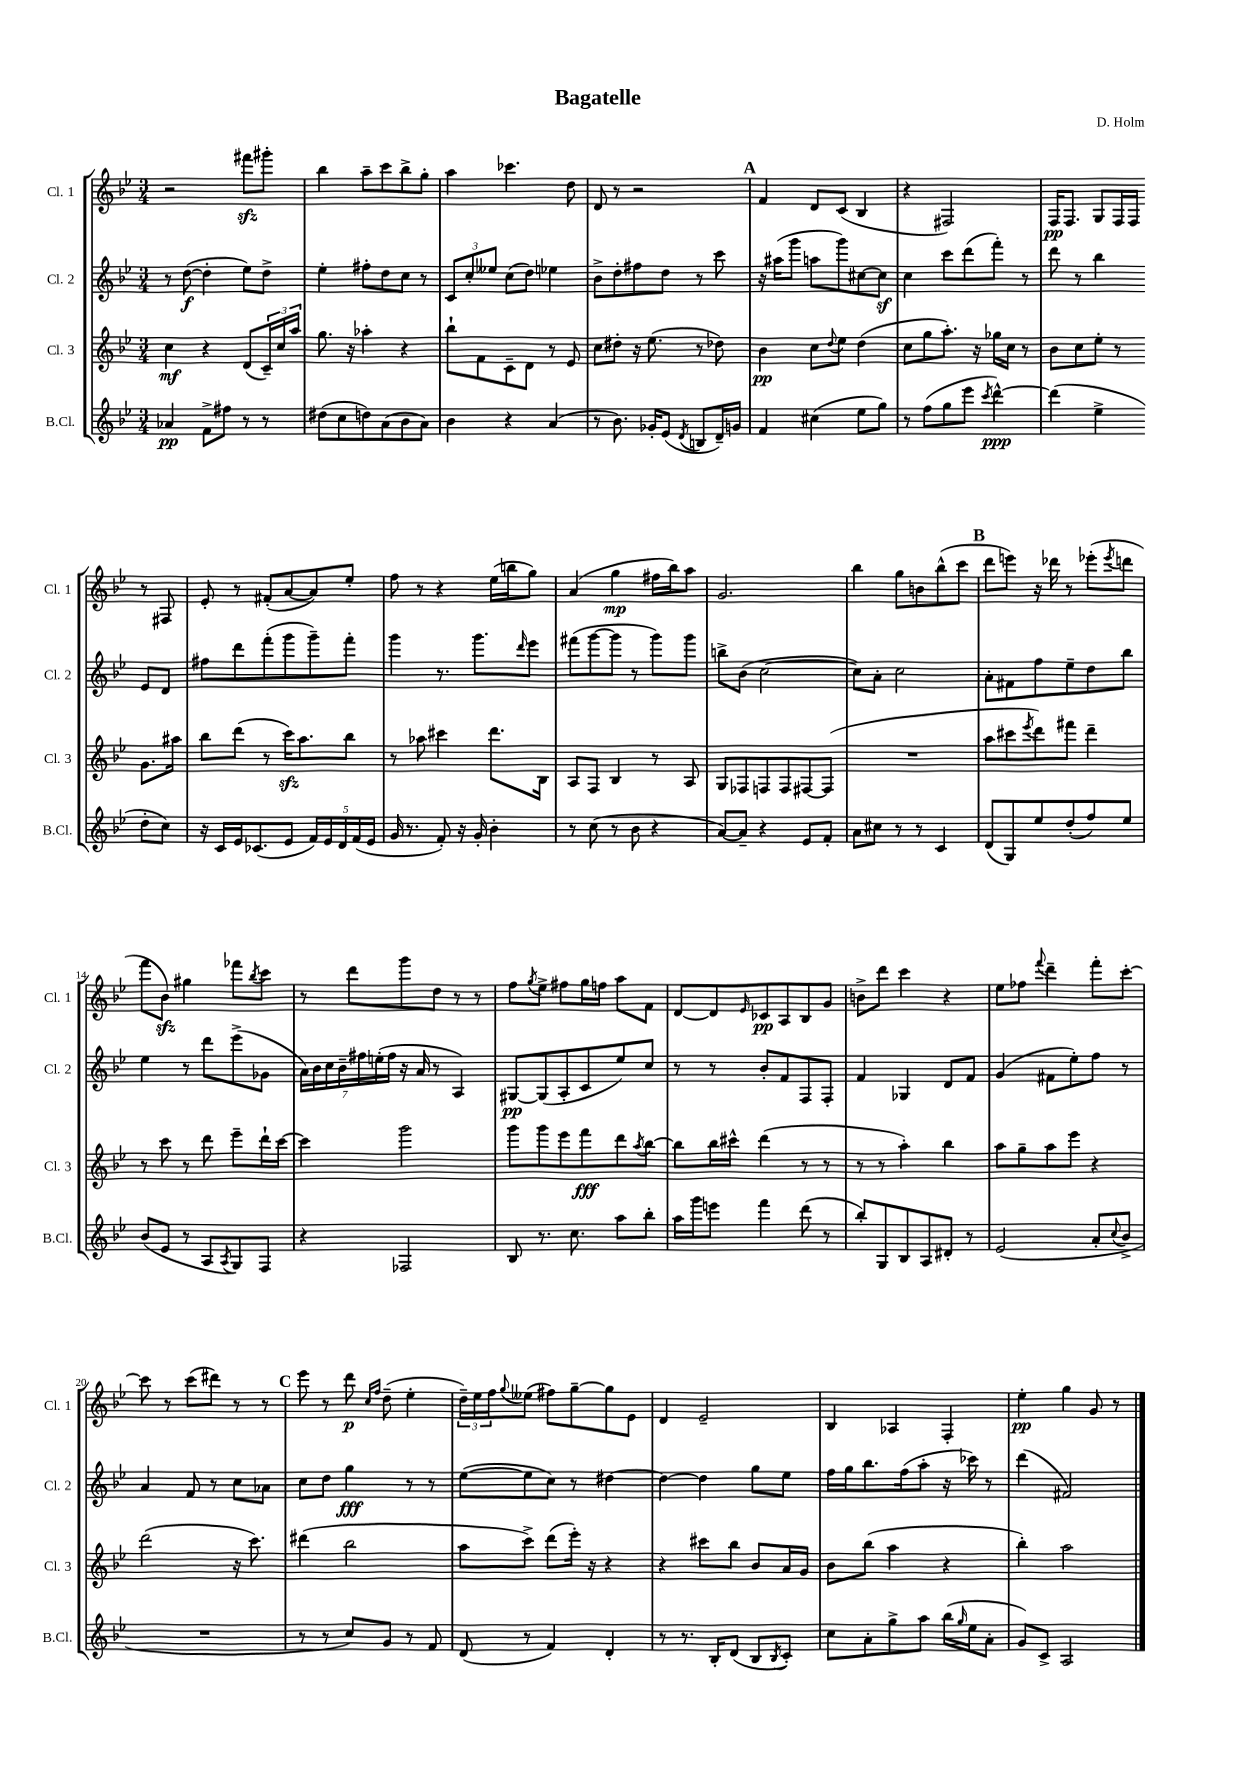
\header { title = "Bagatelle" composer = "D. Holm" }
<<
\new StaffGroup <<
\new Staff = "s0" \with { instrumentName = "Cl. 1" shortInstrumentName = "Cl. 1" } {
    \clef treble \key bes \major \numericTimeSignature \time 3/4
    r2 fis'''8\sfz gis'''8-. |
    bes''4 a''8-- c'''8 bes''8-> g''8-. |
    a''4 ces'''4. d''8 |
    d'8 r8 r2 |
    \mark \markup { \bold "A" } f'4 d'8 c'8( bes4 |
    r4 fis2) |
    f16\pp f8. g8 f16 f16 r8 fis8 |
    ees'8-. r8 fis'8-.( a'8~ a'8) ees''8-. |
    f''8 r8 r4 ees''16( b''16 g''8) |
    a'4( g''4\mp fis''16 bes''16) a''8 |
    g'2. |
    bes''4 g''8 b'8 bes''8-^( c'''8 |
    \mark \markup { \bold "B" } d'''8 e'''8) r16 des'''16 r8 ees'''8-.( \acciaccatura { ees'''8 } d'''8 |
    f'''8 bes'8\sfz) gis''4 fes'''8 \acciaccatura { bes''8 } c'''8 |
    r8 d'''8 g'''8 d''8 r8 r8 |
    f''8 \acciaccatura { g''8 } ees''8-> fis''8 g''16 f''16 a''8 f'8 |
    d'8~ d'8 \grace { ees'16 } ces'8\pp a8 bes8 g'8 |
    b'8-> d'''8 c'''4 r4 |
    ees''8 fes''8 \appoggiatura { f'''8 } d'''4-- f'''8-. c'''8~-. |
    c'''8 r8 c'''8( dis'''8) r8 r8 |
    \mark \markup { \bold "C" } ees'''8 r8 d'''8\p \grace { c''16 f''16 } d''8--( ees''4-. |
    \tuplet 3/2 { d''16--) ees''16 f''16 } \appoggiatura { g''8 } eeses''8( fis''8) g''8~-- g''8 ees'8 |
    d'4 ees'2-- |
    bes4 aes4 f4-. |
    ees''4-.\pp g''4 g'8 r8 \bar "|." |
}
\new Staff = "s1" \with { instrumentName = "Cl. 2" shortInstrumentName = "Cl. 2" } {
    \clef treble \key bes \major \numericTimeSignature \time 3/4
    r8 d''8~\f( d''4-. ees''8) d''8-> |
    ees''4-. fis''8-. d''8 c''8 r8 |
    \tuplet 3/2 { c'8 c''8-. eeses''8 } c''8( d''8) ees''4 |
    bes'8-> d''8-. fis''8 d''8 r8 c'''8 |
    \mark \markup { \bold "A" } r16 ais''16( g'''8 a''8 g'''8) cis''8~ cis''8\sf |
    c''4 c'''8 d'''8( f'''8-.) r8 |
    d'''8 r8 bes''4 ees'8 d'8 |
    fis''8 d'''8 f'''8-.( g'''8 g'''8--) f'''8-. |
    g'''4 r8. g'''8. \grace { d'''16 } ees'''8 |
    fis'''8( g'''8~ g'''8 r8 g'''8) g'''8 |
    b''8-> bes'8( c''2~ |
    c''8) a'8-. c''2 |
    \mark \markup { \bold "B" } a'8-. fis'8 f''8 ees''8-- d''8 bes''8 |
    ees''4 r8 d'''8 ees'''8->( ges'8 |
    \tuplet 7/4 { a'16) bes'16 c''16 bes'16-- fis''16 e''16-.( fis''16 } r16 a'16 r8 a4) |
    gis8~\pp gis8( a8-. c'8 ees''8) c''8 |
    r8 r8 bes'8-. f'8 f8 f8-. |
    f'4 ges4 d'8 f'8 |
    g'4( fis'8 ees''8-.) f''8 r8 |
    a'4 f'8 r8 c''8 aes'8 |
    \mark \markup { \bold "C" } c''8 d''8 g''4\fff r8 r8 |
    ees''8~( ees''8 c''8) r8 dis''4~ |
    dis''4~ dis''4 g''8 ees''8 |
    f''16 g''16 bes''8. f''16( a''8-. r16 ces'''16) r8 |
    d'''4( fis'2) \bar "|." |
}
\new Staff = "s2" \with { instrumentName = "Cl. 3" shortInstrumentName = "Cl. 3" } {
    \clef treble \key bes \major \numericTimeSignature \time 3/4
    c''4\mf r4 d'8( \tuplet 3/2 { c'16--) c''16 a''16 } |
    g''8. r16 aes''4-. r4 |
    bes''8-! f'8 c'8-- d'8 r8 ees'8 |
    c''8 dis''8-. r16 ees''8.( r8 des''8) |
    \mark \markup { \bold "A" } bes'4\pp c''8 \appoggiatura { d''8 } ees''8 d''4( |
    c''8 g''8 a''8.-.) r16 ges''16 c''16 r8 |
    bes'8 c''8 ees''8-. r8 g'8. ais''16 |
    bes''8 d'''8( r8 c'''16\sfz) a''8. bes''8 |
    r8 aes''8 cis'''4 d'''8. bes16 |
    a8 f8 bes4 r8 a8 |
    g8 fes8 f8 f8 fis8~ fis8( |
    R2. |
    \mark \markup { \bold "B" } a''8 cis'''8 \acciaccatura { ees'''8 } d'''8) fis'''8 d'''4-- |
    r8 c'''8 r8 d'''8 ees'''8-- d'''16-! c'''16~ |
    c'''4 g'''2 |
    g'''8 g'''8 ees'''8 f'''8\fff d'''8 \acciaccatura { a''8 } bes''8~ |
    bes''8 bes''16 cis'''16-^ d'''4( r8 r8 |
    r8 r8 a''4-.) bes''4 |
    a''8 g''8-- a''8 ees'''8 r4 |
    d'''2( r16 c'''8.) |
    \mark \markup { \bold "C" } dis'''4( bes''2 |
    a''8 c'''8->) d'''8( ees'''16-.) r16 r4 |
    r4 cis'''8 bes''8 bes'8 a'16 g'16 |
    bes'8 bes''8( a''4 r4 |
    bes''4-.) a''2 \bar "|." |
}
\new Staff = "s3" \with { instrumentName = "B.Cl." shortInstrumentName = "B.Cl." } {
    \clef treble \key bes \major \numericTimeSignature \time 3/4
    aes'4\pp f'8-> fis''8 r8 r8 |
    dis''8( c''8 d''8) a'8( bes'8 a'8) |
    bes'4 r4 a'4( |
    r8 bes'8.) ges'16-. ees'8( \acciaccatura { d'8 } b8 d'16--) g'16 |
    \mark \markup { \bold "A" } f'4 cis''4( ees''8 g''8) |
    r8 f''8( g''8 ees'''8 \acciaccatura { c'''8 } d'''4~-^\ppp) |
    d'''4( ees''4-> d''8-. c''8) |
    r16 c'16 ees'16 ces'8.( ees'8 \tuplet 5/4 { f'16) ees'16 d'16 f'16( ees'16 } |
    g'16 r8. f'8-.) r16 g'16-. bes'4-. |
    r8 c''8( r8 bes'8 r4 |
    a'8~) a'8-- r4 ees'8 f'8-. |
    a'8 cis''8 r8 r8 c'4 |
    \mark \markup { \bold "B" } d'8( g8) ees''8 d''8-.( f''8) ees''8 |
    bes'8( ees'8 r8 a8 \acciaccatura { a8 } g8) f8 |
    r4 fes2 |
    bes8 r8. c''8. a''8 bes''8-. |
    a''16 g'''16 e'''8 f'''4 d'''8( r8 |
    bes''8-.) g8 bes8 a8 dis'8-. r8 |
    ees'2( a'8-. \appoggiatura { c''8 } bes'8-> |
    R2. |
    \mark \markup { \bold "C" } r8 r8 c''8) g'8 r8 f'8 |
    d'8( r8 f'4) d'4-. |
    r8 r8. bes16-. d'8( bes8 \acciaccatura { bes8 } c'8-.) |
    c''8 a'8-. g''8-> a''8 bes''16( \grace { g''16 } ees''16 a'8-. |
    g'8) c'8-> a2 \bar "|." |
}
>>
>>
